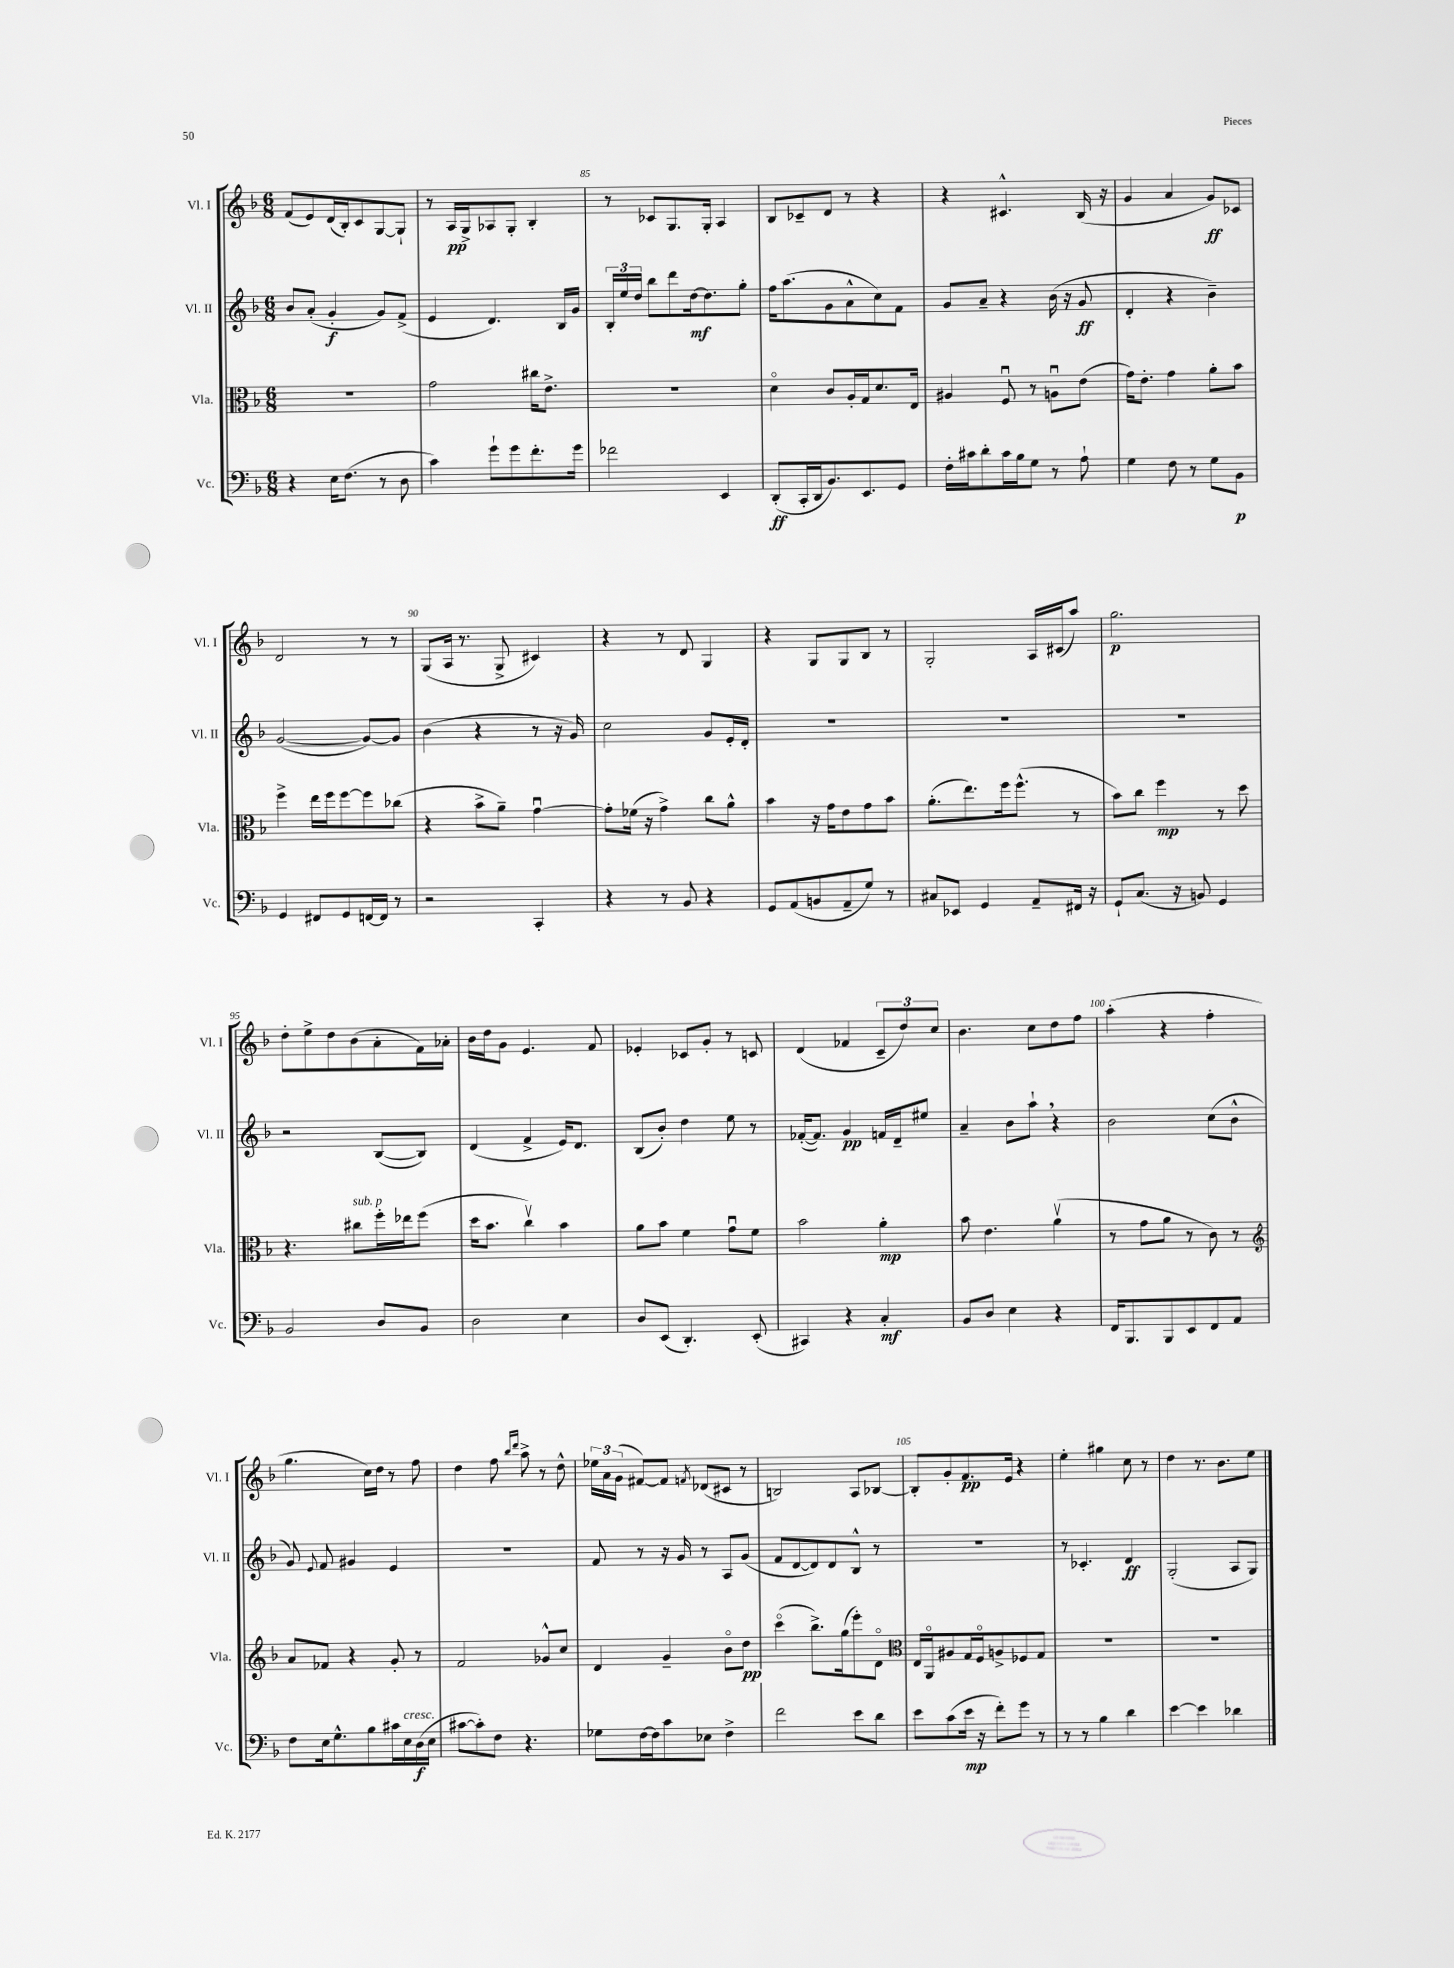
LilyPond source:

<<
\new StaffGroup <<
\new Staff = "s0" \with { instrumentName = "Vl. I" shortInstrumentName = "Vl. I" } {
    \clef treble \key f \major \numericTimeSignature \time 6/8
    \autoBeamOff f'8[( e'8) d'16( bes16-.) c'8 g8~ g8]-! |
    r8 a16[\pp g16-> aes8 g8]-. bes4-. |
    r8 ces'8[ g8. g16]-. a4 |
    bes8[ ces'8-- d'8] r8 r4 |
    r4 cis'4.-^ bes16( r16 |
    g'4 a'4 g'8[\ff) ces'8] |
    d'2 r8 r8 |
    g8[( a16] r8. g8-> cis'4) |
    r4 r8 d'8 g4 |
    r4 g8[ g8 bes8] r8 |
    g2-. a16[ cis'16( a''8]) |
    g''2.\p |
    d''8[-. e''8-> d''8 bes'8( a'8-. f'16) aes'16]-. |
    bes'16[ d''16 g'8] e'4. f'8 |
    ees'4-. ces'8[ g'8]-. r8 c'8 |
    d'4( fes'4 \tuplet 3/2 { c'8[-- d''8) c''8] } |
    bes'4. c''8[ d''8 f''8] |
    a''4-.( r4 f''4-. |
    g''4. c''16[) d''16] r8 f''8 |
    d''4 f''8 \grace { bes''16[ d'''16] } a''8-> r8 d''8-^ |
    \tuplet 3/2 { ees''16[ a'16 g'16]( } fis'8[~) fis'8] \acciaccatura { f'8 } des'8[( cis'8] r8 |
    b2) a8[ bes8]~ |
    bes8[-. g'8-. f'8.\pp e'16] r4 |
    e''4-. gis''4 c''8 r8 |
    d''4 r8. bes'8.[ e''8] \bar "|." |
}
\new Staff = "s1" \with { instrumentName = "Vl. II" shortInstrumentName = "Vl. II" } {
    \clef treble \key f \major \numericTimeSignature \time 6/8
    \autoBeamOff bes'8[ a'8]-.( g'4-.\f g'8[) f'8]->( |
    e'4 d'4.) bes16[ g'16] |
    \tuplet 3/2 { bes16[-. e''16 d''16] } bes''8[ d'''8 d''16~\mf d''8. g''8]-. |
    f''16[ a''8.( g'8 a'8-^ c''8) f'8] |
    g'8[ a'8]-- r4 bes'16( r16 g'8\ff |
    d'4-. r4 bes'4--) |
    g'2~( g'8[~) g'8] |
    bes'4( r4 r8 r16 g'16) |
    c''2 g'8[ e'16-. d'16]-. |
    R2. |
    R2. |
    R2. |
    r2 bes8[~( bes8]) |
    d'4( f'4-> e'16[) d'8.] |
    bes8[( bes'8]-.) d''4 e''8 r8 |
    fes'16[~-.( fes'8.]) g'4\pp f'16[ d'16-- eis''8] |
    a'4-- bes'8[ a''8]-! \breathe r4 |
    bes'2 c''8[( bes'8]-^ |
    g'8) \appoggiatura { e'8 } f'8 gis'4 e'4 |
    R2. |
    f'8 r8 r16 g'16 r8 a8[ g'8]( |
    f'8[ d'8~ d'8) d'8 bes8]-^ r8 |
    R2. |
    r8 ces'4.-. d'4\ff |
    g2-.( a8[ g8]) \bar "|." |
}
\new Staff = "s2" \with { instrumentName = "Vla." shortInstrumentName = "Vla." } {
    \clef alto \key f \major \numericTimeSignature \time 6/8
    \autoBeamOff R2. |
    g'2 cis''16[ e'8.]-> |
    R2. |
    d'4\flageolet c'8[ a16-. g16 d'8. e16] |
    ais4 f8\downbow r8 a8[\downbow e'8]( |
    g'16[) e'8.]-. g'4 a'8[-. bes'8] |
    f''4-> e''16[ f''16 f''8~ f''8 ces''8]( |
    r4 bes'8[-> a'8]--) g'4~\downbow |
    g'8[-. fes'16]( r16 g'4->) c''8[ a'8]-^ |
    bes'4 r16 g'16[ e'8 g'8 bes'8] |
    a'8.[-.( e''8.) f''16 f''8.]-^( r8 |
    bes'8[) c''8] f''4\mp r8 d''8 |
    r4. cis''8[^\markup { \italic "sub. p" } f''16-. ees''16 f''8]( |
    d''16[ bes'8.] c''4\upbow) bes'4 |
    a'8[ bes'8] f'4 g'8[\downbow f'8] |
    bes'2 a'4-.\mp |
    bes'8 e'4. a'4\upbow( |
    r8 g'8[ a'8] r8 c'8) r8 |
    \clef treble a'8[ fes'8] r4 g'8-. r8 |
    f'2 ges'8[-^ c''8] |
    d'4 g'4-- bes'8[\flageolet d''8]\pp |
    c'''4\flageolet( bes''8.[->) g''16( e'''8-.) d'8]\flageolet |
    \clef alto e16[ a,16\flageolet ais8 g16 f16\flageolet a8-> fes8 g8] |
    R2. |
    R2. \bar "|." |
}
\new Staff = "s3" \with { instrumentName = "Vc." shortInstrumentName = "Vc." } {
    \clef bass \key f \major \numericTimeSignature \time 6/8
    \autoBeamOff r4 e16[ f8.]( r8 d8 |
    c'4) g'8[-! g'8 f'8.-. g'16] |
    fes'2 e,4 |
    d,8[-.\ff( c,16-. d,16 bes,8.) e,8. g,8] |
    f16[-. cis'16 d'8-. cis'16 bes16 g8] r8 a8-! |
    g4 f8 r8 g8[ bes,8]\p |
    g,4 fis,8[ g,8 f,16~ f,16] r8 |
    r2 c,4-. |
    r4 r8 bes,8 r4 |
    g,8[ a,8( b,8 a,8-- g8]) r8 |
    cis8[ ees,8] g,4 a,8[-- fis,16] r16 |
    g,8[-! c8.]( r16 b,8) g,4 |
    bes,2 d8[ bes,8] |
    d2 e4 |
    d8[ e,8]( d,4.-.) e,8-.( |
    cis,4) r4 c4-.\mf |
    bes,8[ d8] e4 r4 |
    f,16[ bes,,8. bes,,8 e,8 f,8 a,8] |
    f8[ e16 g8.-^ bes8 cis'16 e16^\markup { \italic "cresc." } d16\f( e16] |
    cis'8[~ cis'8-.) f8] r4. |
    ges8[ f16~ f16 c'8 ees8] f4-> |
    f'2 e'8[ d'8] |
    e'8[ c'8( e'16]\mp r16 f'8[-.) g'8] r8 |
    r8 r8 bes4 d'4 |
    e'4~ e'4 des'4 \bar "|." |
}
>>
>>
\layout { \context { \Score currentBarNumber = #83 \override BarNumber.break-visibility = ##(#f #t #t) barNumberVisibility = #(every-nth-bar-number-visible 5) } }
